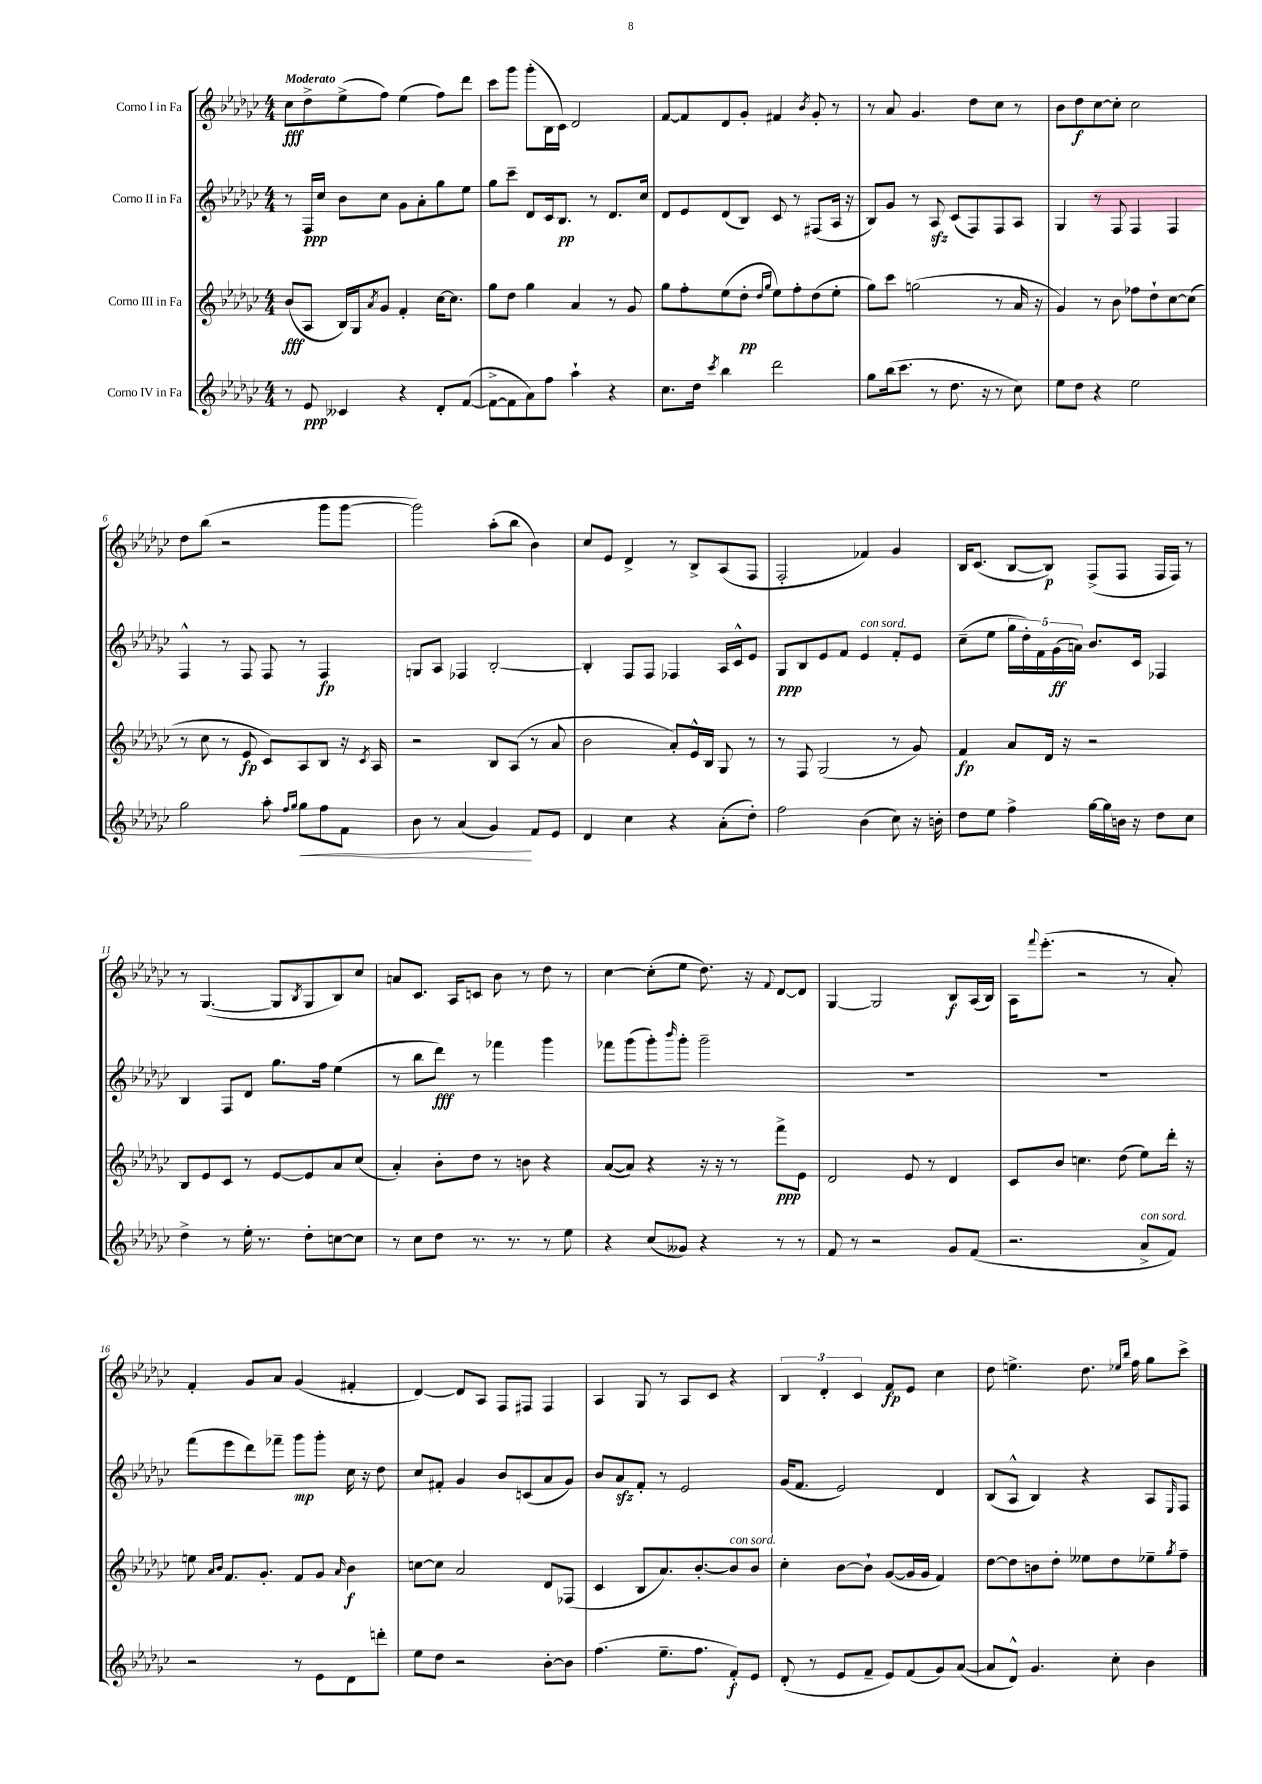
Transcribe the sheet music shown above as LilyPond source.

<<
\new StaffGroup <<
\new Staff = "s0" \with { instrumentName = "Corno I in Fa" } {
    \clef treble \key ges \major \numericTimeSignature \time 4/4 \tempo "Moderato"
    ces''8\fff des''8-> ees''8->( f''8) ees''4( f''8) des'''8 |
    ces'''8 ges'''8 ges'''8-.( bes16 ces'16) des'2 |
    f'8~ f'8 des'8 ges'8-. fis'4 \acciaccatura { bes'8 } ges'8-. r8 |
    r8 aes'8 ges'4. des''8 ces''8 r8 |
    bes'8 des''8\f ces''8~ ces''8-. ces''2 |
    des''8 bes''8( r2 ges'''8 ges'''8~ |
    ges'''2) aes''8-.( bes''8 bes'4) |
    ces''8 ees'8 des'4-> r8 bes8-> aes8( f8 |
    f2-. fes'4) ges'4 |
    bes16 ces'8.( bes8~ bes8\p) f8->( f8 f16 f16) r8 |
    r8 ges4.~( ges8 \acciaccatura { bes8 } ges8 bes8) ces''8 |
    a'8 ces'8. aes16 c'8 bes'8 r8 des''8 r8 |
    ces''4~ ces''8-.( ees''8 des''8.) r16 \appoggiatura { f'8 } des'8~ des'8 |
    ges4~ ges2 bes8\f aes16( bes16) |
    aes16 \appoggiatura { f'''8 } ees'''8.-.( r2 r8 aes'8-.) |
    f'4-. ges'8 aes'8 ges'4( fis'4-. |
    des'4~) des'8 aes8 f8 fis8 fis4 |
    aes4 ges8 r8 aes8 ces'8 r4 |
    \tuplet 3/2 { bes4 des'4-. ces'4 } f'8\fp ees'8 ces''4 |
    des''8 e''4.-> des''8. \grace { ees''16 bes''16 } f''16 ges''8 ces'''8-> \bar "|." |
}
\new Staff = "s1" \with { instrumentName = "Corno II in Fa" } {
    \clef treble \key ges \major \numericTimeSignature \time 4/4
    r8 f16\ppp ces''16 bes'8 ces''8 ges'8 aes'8-. ges''8 ees''8 |
    ges''8 ces'''8-- des'8 ces'16 bes8.\pp r8 des'8. ces''16 |
    des'8 ees'8 des'8( bes8) ces'8 r8 fis8( aes16 r16 |
    bes8) ges'8 r8 aes8\sfz ces'8( f8) f8 aes8 |
    ges4 r8 f8 f4 f4 |
    f4-^ r8 f8 f8 r8 f4\fp |
    g8 aes8 fes4 bes2~-. |
    bes4-. f8 f8 fes4 aes16 ces'16-^ ees'8 |
    ges8\ppp bes8 ees'8 f'8 ees'4^\markup { \italic "con sord." } f'8-. ees'8 |
    ces''8--( ees''8 \tuplet 5/4 { ges''16 des''16-.) f'16 ges'16\ff( a'16) } bes'8. ces'16 fes4 |
    bes4 f8 des'8 ges''8. f''16 ees''4( |
    r8 bes''8 des'''8\fff) r8 fes'''4 ges'''4 |
    fes'''8 ges'''8( ges'''8-.) \grace { bes'''16 } ges'''8-. ges'''2-- |
    R1 |
    R1 |
    f'''8( ees'''8 des'''8) fes'''8-- ges'''8\mp ges'''8-. ces''16 r16 des''8 |
    ces''8 fis'8-. ges'4 bes'8 c'8( aes'8 ges'8) |
    bes'8 aes'8\sfz f'8-. r8 ees'2 |
    ges'16( f'8. ees'2) des'4 |
    bes8( aes8-^ bes4) r4 aes8 \grace { ees16 } f8 \bar "|." |
}
\new Staff = "s2" \with { instrumentName = "Corno III in Fa" } {
    \clef treble \key ges \major \numericTimeSignature \time 4/4
    bes'8\fff( aes8 bes16) ges16 \acciaccatura { aes'8 } ges'8 f'4-. ces''16~ ces''8. |
    ges''8 des''8 ges''4 aes'4 r8 ges'8 |
    ges''8 f''8-. ees''8( des''8-.\pp \grace { des''16 ges''16 } ees''8) f''8-. des''8( ees''8-. |
    ges''8) ces'''8 g''2( r8 aes'16 r16 |
    ges'4) r8 bes'8 fes''8 des''8-! ces''8~ ces''8( |
    r8 ces''8 r8 ees'8\fp ces'8) aes8 bes8 r16 \acciaccatura { ces'8 } aes16 |
    r2 bes8 aes8( r8 aes'8 |
    bes'2 aes'8-.) ees'16-^ bes16 ges8 r8 |
    r8 f8 ges2( r8 ges'8) |
    f'4\fp aes'8 des'16 r16 r2 |
    bes8 ees'8 ces'8 r8 ees'8~ ees'8 aes'8 ces''8( |
    aes'4-.) bes'8-. des''8 r8 b'8 r4 |
    aes'8~( aes'8) r4 r16 r16 r8 f'''8->\ppp ees'8 |
    des'2 ees'8 r8 des'4 |
    ces'8 bes'8 c''4. des''8( ees''8) des'''16-. r16 |
    e''8 \grace { aes'16 bes'16 } f'8. ges'8.-. f'8 ges'8 \grace { aes'16 } bes'4\f |
    c''8~ c''8 aes'2 des'8 fes8( |
    ces'4 bes8 aes'8.) bes'8.~-. bes'8^\markup { \italic "con sord." } bes'8 |
    ces''4-. bes'8~ bes'8-! ges'8~( ges'16 ges'16 f'4) |
    des''8~ des''8 b'8 des''8-. eeses''8 des''8 ees''8-- \acciaccatura { ges''8 } f''8-- \bar "|." |
}
\new Staff = "s3" \with { instrumentName = "Corno IV in Fa" } {
    \clef treble \key ges \major \numericTimeSignature \time 4/4
    r8 ees'8\ppp ceses'4 r4 des'8-. f'8~( |
    f'8~-> f'8 aes'8) f''8 aes''4-! r4 |
    ces''8. des''16 \acciaccatura { ces'''8 } bes''4 des'''2 |
    ges''8 bes''16( ces'''8. r8 des''8. r16 r8 ces''8) |
    ees''8 des''8 r4 ees''2 |
    ges''2 aes''8-. \grace { f''16 ges''16 } ges''8\< f''8 f'8 |
    bes'8 r8 aes'4( ges'4\!) f'8 ees'8 |
    des'4 ces''4 r4 aes'8-.( des''8-.) |
    f''2 bes'4( ces''8) r16 b'16-. |
    des''8 ees''8 f''4-> ges''16~ ges''16 b'16 r16 des''8 ces''8 |
    des''4-> r8 ees''16-. r8. des''8-. c''8~ c''8 |
    r8 ces''8 des''8 r8. r8. r8 ees''8 |
    r4 ces''8( geses'8) r4 r8 r8 |
    f'8 r8 r2 ges'8 f'8( |
    r2. aes'8->^\markup { \italic "con sord." } f'8) |
    r2 r8 ees'8 des'8 d'''8-. |
    ees''8 des''8 r2 bes'8~-. bes'8 |
    f''4.( ees''8.-- f''8. f'8-.\f) ees'8 |
    des'8-.( r8 ees'8 f'8-- ees'8) f'8( ges'8) aes'8~( |
    aes'8 des'8-^) ges'4. ces''8-. bes'4 \bar "|." |
}
>>
>>
